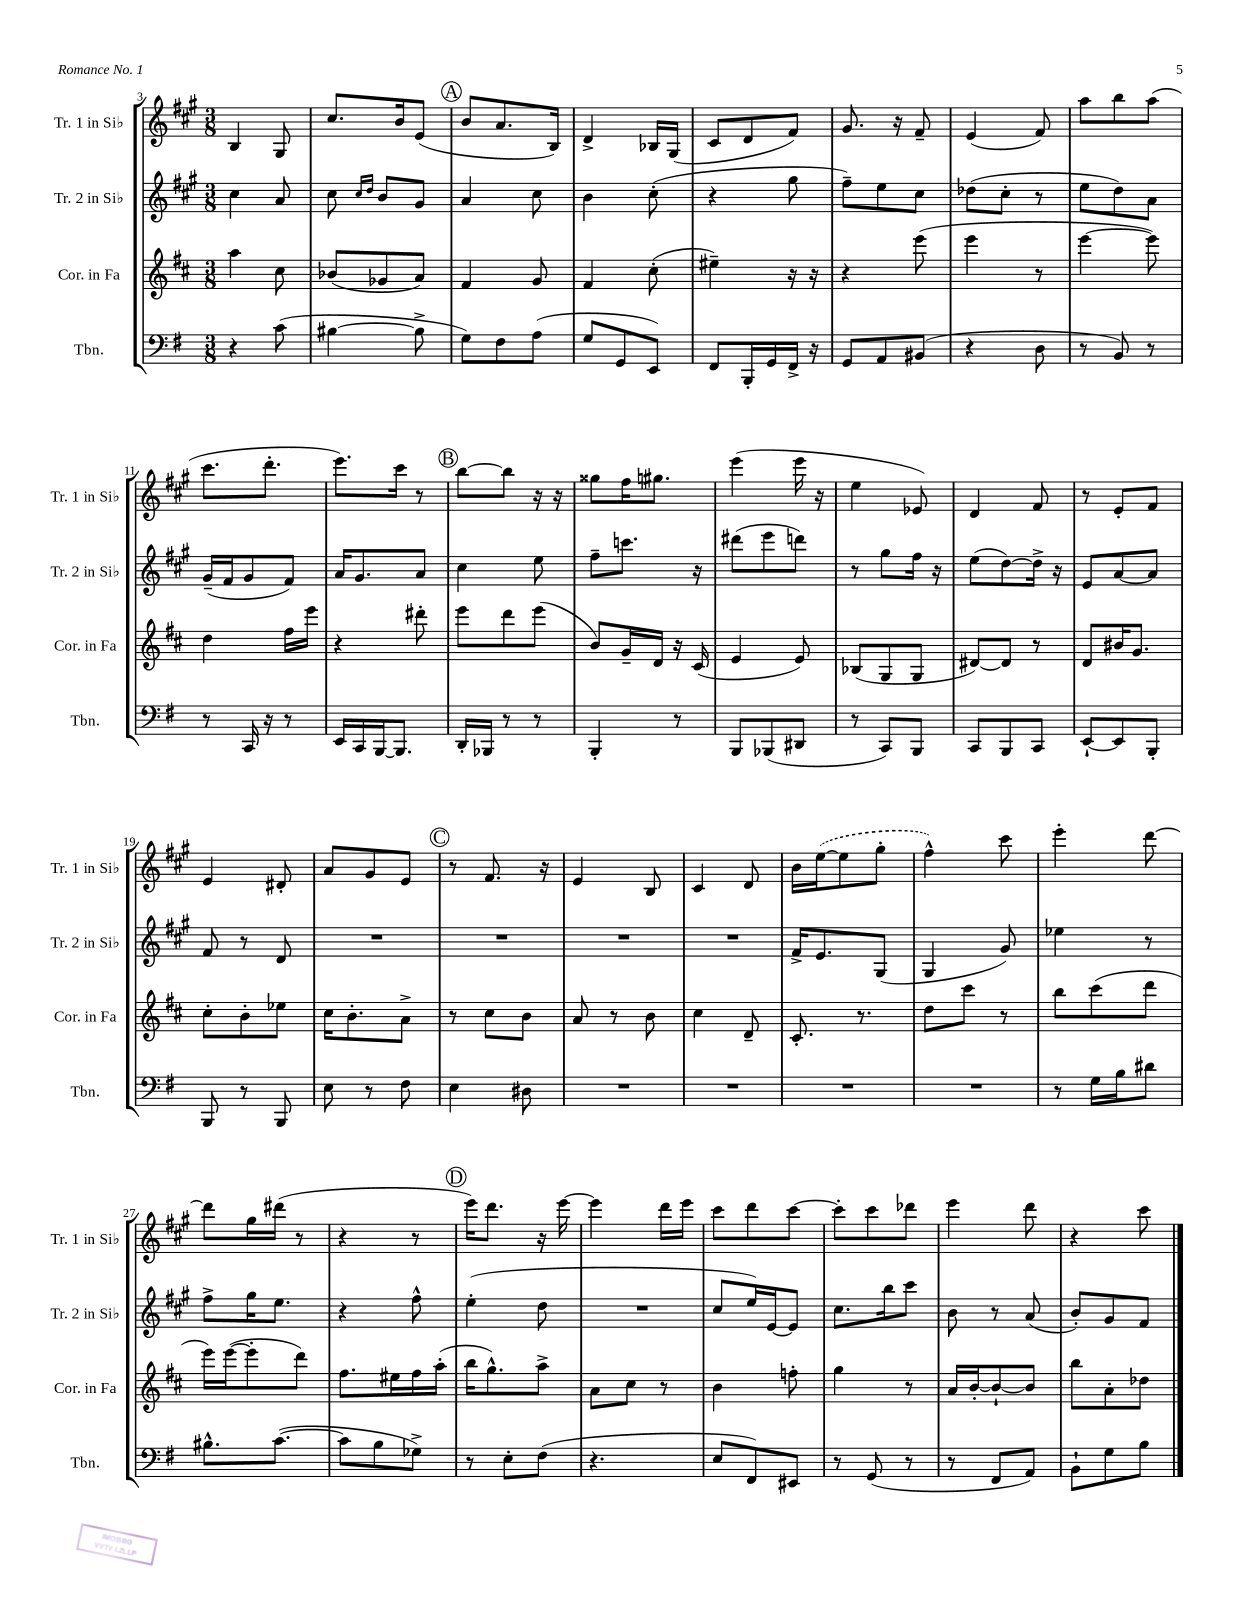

**kern	**kern	**kern	**kern
*staff4	*staff3	*staff2	*staff1
*clefF4	*clefG2	*clefG2	*clefG2
*k[f#]	*k[f#c#]	*k[f#c#g#]	*k[f#c#g#]
*M3/8	*M3/8	*M3/8	*M3/8
4r	4aa	4cc#	4B
(8c	8cc#	8a	8G#
=	=	=	=
[4B#	(8b-	8cc#	8.cc#
.	.	16qqcc#	.
.	.	16qqdd	.
.	8g-	8b	.
.	.	.	16b
8B#^]	8a)	8g#	(8e
=	=	=	=
8G)	4f#	4a	8b
8F#	.	.	8.a
(8A	8g	8cc#	.
.	.	.	16B)
=	=	=	=
8G	4f#	4b	4d^
8GG	.	.	.
8EE)	(8cc#'	(8cc#'	16B-
.	.	.	(16G#
=	=	=	=
8FF#	4ee#~)	4r	8c#
16BBB'	.	.	8d
16GG	.	.	.
16FF#^	16r	8gg#	8f#)
16r	16r	.	.
=	=	=	=
8GG	4r	8ff#~)	8.g#
8AA	.	8ee	.
.	.	.	16r
(8BB#	(8eee	8cc#	8f#~
=	=	=	=
4r	4eee	(8dd-	(4e
.	.	8cc#'	.
8D	8r	8r	8f#)
=	=	=	=
8r	[4eee	8ee	8aa
8BB)	.	8dd)	8bb
8r	8eee])	8a	(8aa
=	=	=	=
8r	4dd	(16g#~	8.ccc#
.	.	16f#	.
16CC	.	8g#	.
16r	.	.	8.ddd'
8r	16ff#	8f#)	.
.	16eee	.	.
=	=	=	=
16EE	4r	16a	8.eee)
16CC	.	8.g#	.
[16BBB	.	.	.
8.BBB]	.	.	16ccc#
.	8ddd#'	8a	8r
=	=	=	=
16DD'	8eee	4cc#	[8bb
16BBB-	.	.	.
8r	8ddd	.	8bb]
8r	(8eee	8ee	16r
.	.	.	16r
=	=	=	=
4BBB'	8b)	8ff#~	8gg##
.	16g~	8.ccc	16ff#
.	16d	.	8.gg#
8r	16r	.	.
.	(16c#	16r	.
=	=	=	=
8BBB	4e	(8ddd#	(4eee
(8BBB-	.	8eee	.
8DD#	8e)	8ddd)	16eee
.	.	.	16r
=	=	=	=
8r	(8B-	8r	4ee
8CC)	8G	8gg#	.
8BBB	8G	16ff#	8e-)
.	.	16r	.
=	=	=	=
8CC	[8d#)	(8ee	4d
8BBB	8d#]	[8dd)	.
8CC	8r	16dd^]	8f#
.	.	16r	.
=	=	=	=
[8EE`	8d	8e	8r
8EE]	16b#	[8a	8e'
.	8.g	.	.
8BBB'	.	8a]	8f#
=	=	=	=
8BBB	8cc#'	8f#	4e
8r	8b'	8r	.
8BBB	8ee-	8d	8d#'
=	=	=	=
8E	16cc#	4.r	8a
.	8.b'	.	.
8r	.	.	8g#
8F#	8a^	.	8e
=	=	=	=
4E	8r	4.r	8r
.	8cc#	.	8.f#
8D#	8b	.	.
.	.	.	16r
=	=	=	=
4.r	8a	4.r	4e
.	8r	.	.
.	8b	.	8B
=	=	=	=
4.r	4cc#	4.r	4c#
.	8d~	.	8d
=	=	=	=
4.r	8.c#'	16f#^	16b
.	.	8.e	([16ee
.	.	.	8ee]
.	8.r	.	.
.	.	(8G#	8gg#'
=	=	=	=
4.r	8dd	4G#	4ff#^^)
.	8ccc#	.	.
.	8r	8g#)	8ccc#
=	=	=	=
8r	8bb	4ee-	4eee'
16G	(8ccc#	.	.
16B	.	.	.
8d#	8ddd	8r	[8ddd
=	=	=	=
8.B#^^	16eee)	8ff#^	8ddd]
.	([16eee	.	.
.	8eee']	16gg#	16gg#
([8.c	.	8.ee	(16ddd#
.	8ddd)	.	8r
=	=	=	=
8c]	8.ff#	4r	4r
8B	.	.	.
.	16ee#	.	.
8G-^)	16ff#	8ff#^^	8r
.	(16aa'	.	.
=	=	=	=
8r	16bb	(4ee'	16eee)
.	8.gg^^)	.	8.ddd
8E'	.	.	.
(8F#	8aa^	8dd	16r
.	.	.	[16eee
=	=	=	=
4.r	8a	4.r	4eee]
.	8cc#	.	.
.	8r	.	16ddd
.	.	.	16eee
=	=	=	=
8E	4b	8cc#	8ccc#
8FF#)	.	16ee)	8ddd
.	.	[16e	.
8EE#	8ff'	8e]	[8ccc#
=	=	=	=
8r	4gg	8.cc#	8ccc#']
(8GG	.	.	8ccc#
.	.	16bb	.
8r	8r	8ccc#	8ddd-
=	=	=	=
8r	16a	8b	4eee
.	[16b'	.	.
8FF#	8b`_	8r	.
8AA)	8b]	(8a	8ddd
=	=	=	=
8BB`	8bb	8b')	4r
8G	8a'	8g#	.
8B	8dd-	8f#	8ccc#
==	==	==	==
*-	*-	*-	*-
